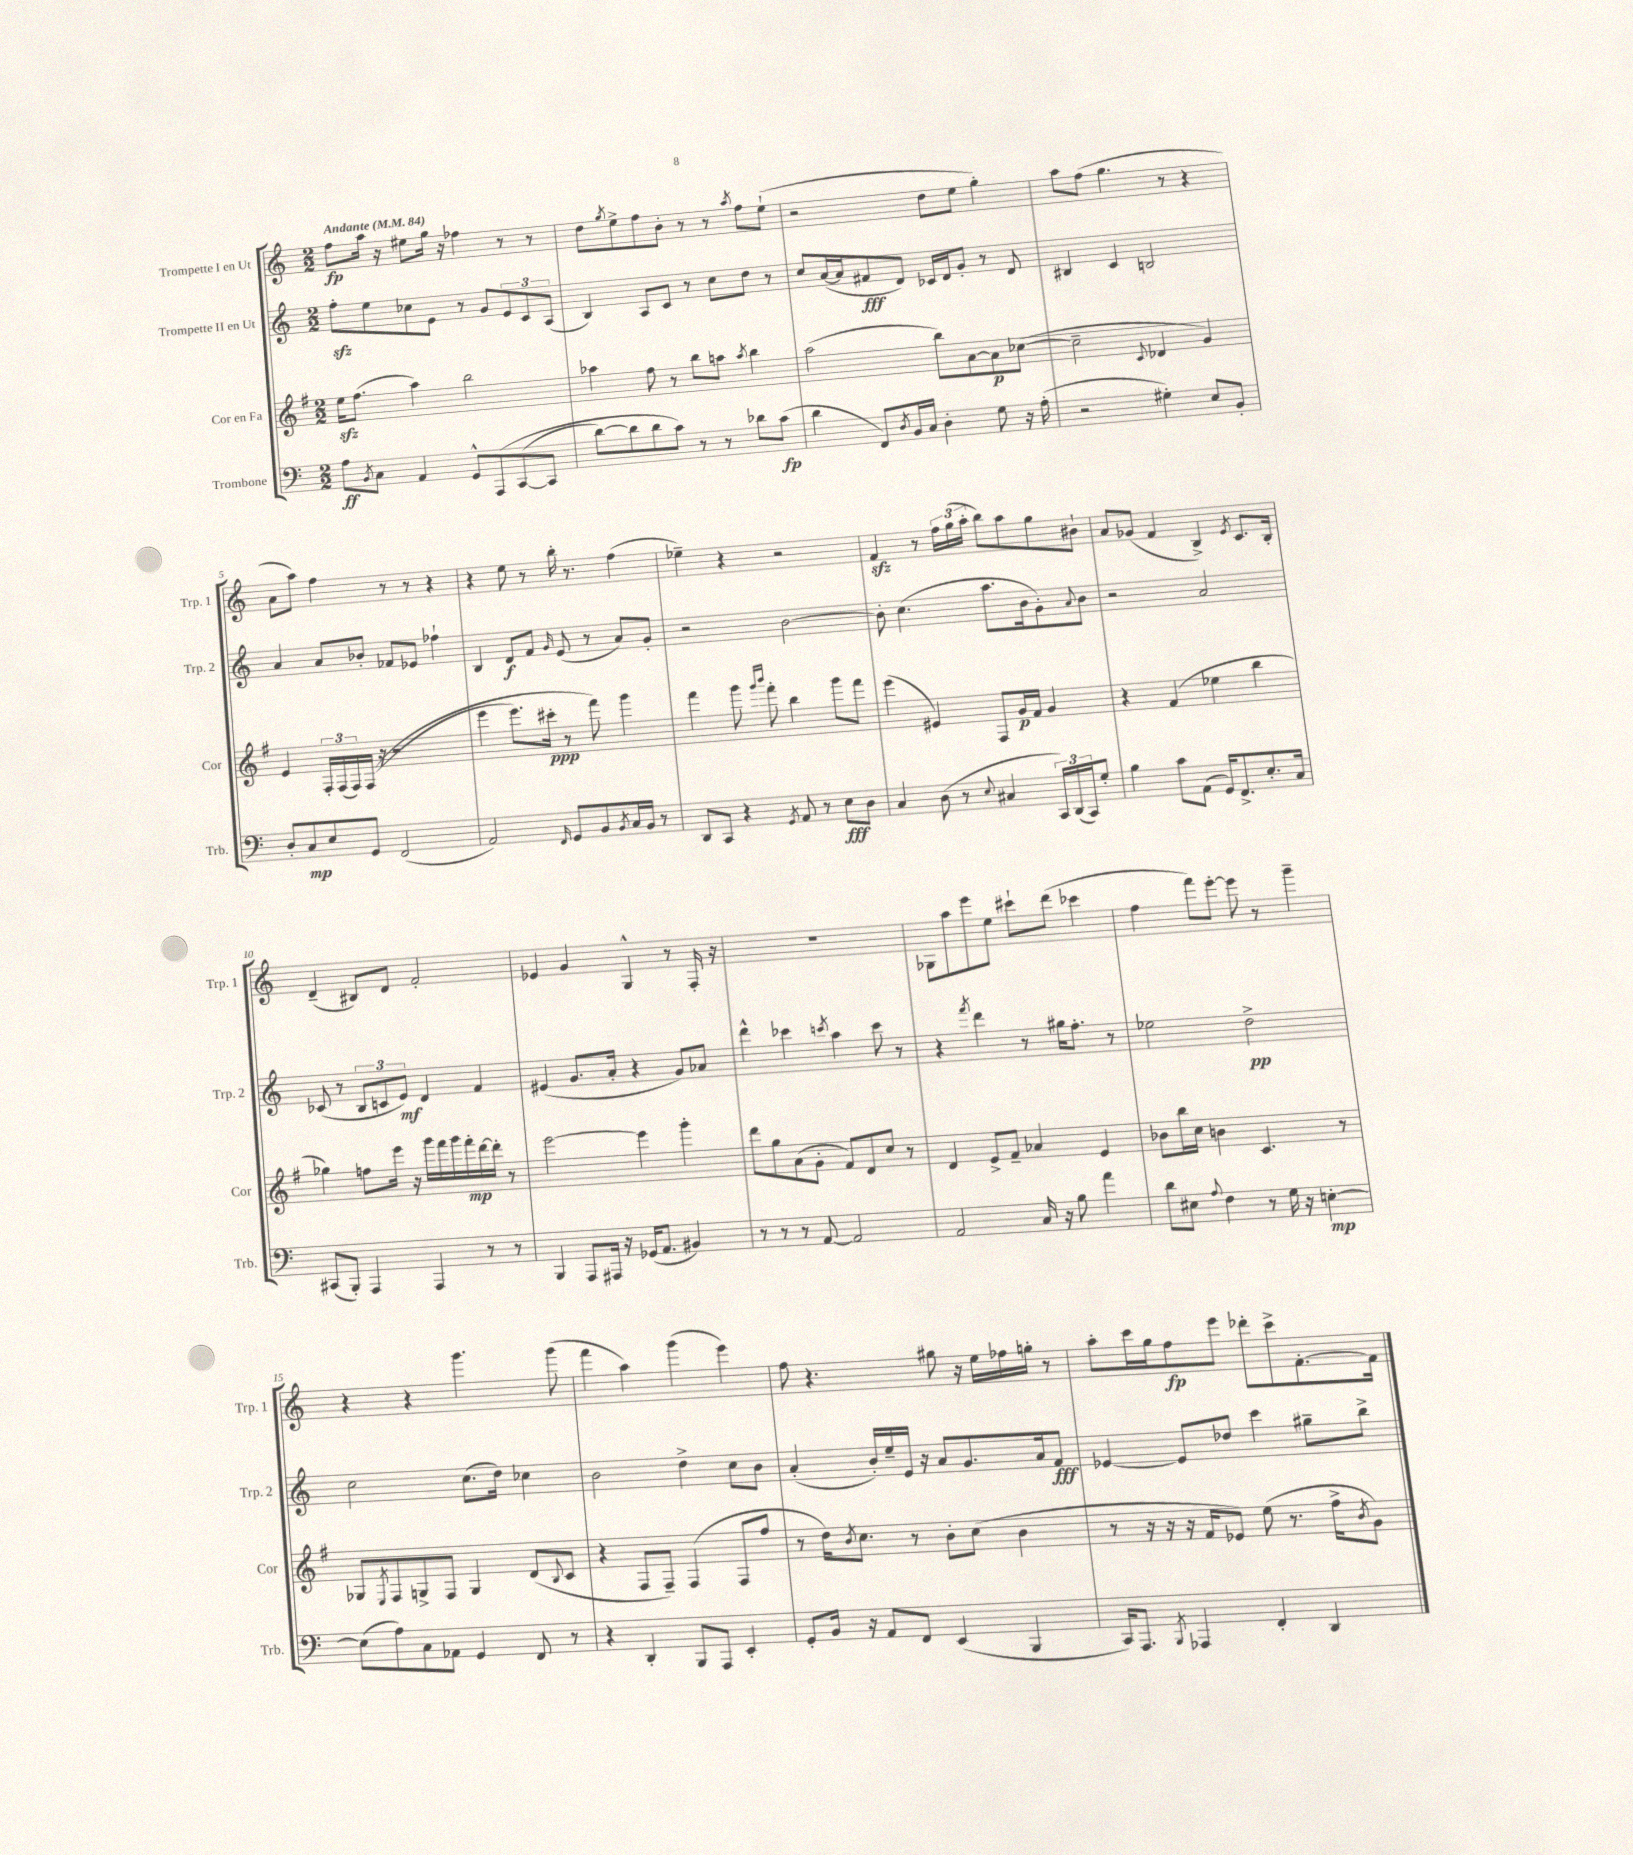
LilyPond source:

<<
\new StaffGroup <<
\new Staff = "s0" \with { instrumentName = "Trompette I en Ut" shortInstrumentName = "Trp. 1" } {
    \clef treble \key c \major \numericTimeSignature \time 2/2 \tempo "Andante" 4 = 84
    f''8\fp a''16 r16 eis''8 g''16 r16 fes''4 r8 r8 |
    d''8 \acciaccatura { g''8 } e''8-> f''8 b'8-. r8 r8 \acciaccatura { a''8 } f''8 e''8-!( |
    r2 d''8 e''8 g''4-.) |
    a''8 f''8( g''4. r8 r4 |
    a'8 a''8) f''4 r8 r8 r4 |
    r4 e''8 r8 b''16-. r8. f''4( |
    ees''4--) r4 r2 |
    f'4\sfz r8 \tuplet 3/2 { f''16 g''16( a''16-. } b''8) a''8 g''8 bis'8-! |
    a'8 ges'8( f'4 b4->) \acciaccatura { e'8 } c'8. b16-. |
    d'4--( bis8) d'8 f'2-. |
    ees'4 g'4 g4-^ r8 f16-. r16 |
    R1 |
    ges8 a''8 e'''8 e''8 cis'''8-! d'''8( ces'''4 |
    f''4 f'''8) e'''8~-. e'''8 r8 g'''4-- |
    r4 r4 g'''4. g'''8( |
    f'''4 a''4) g'''4( e'''4) |
    f''8 r4. gis''8 r16 e''16 fes''16 g''16-. r8 |
    a''8-. c'''16 g''16 f''8\fp e'''8 des'''8-. c'''8-> f'8.~-. f'16 \bar "|." |
}
\new Staff = "s1" \with { instrumentName = "Trompette II en Ut" shortInstrumentName = "Trp. 2" } {
    \clef treble \key c \major \numericTimeSignature \time 2/2
    f''8-.\sfz e''8 ces''8 e'8 r8 g'8 \tuplet 3/2 { e'8 c'8 a8( } |
    b4) a8 c'8 r8 c''8 d''8 r8 |
    c''8 a'16~( a'16 fis'8\fff d'8) ces'16 d'16 g'8-. r8 d'8 |
    bis4 c'4 b2 |
    a'4 a'8 bes'8-. fes'8 ees'8 fes''4-! |
    b4 d'8\f f'8 \grace { g'16 } e'8( r8 a'8) g'8-. |
    r2 b'2~ |
    b'8-. c''4.( a''8. b'16 g'8-.) \appoggiatura { a'8 } b'8 |
    r2 a'2 |
    ces'8( r8 \tuplet 3/2 { b8 c'8 e'8\mf) } d'4 f'4 |
    eis'4( g'8. a'16-. r4 g'8) aes'8 |
    d'''4-^ ces'''4 \acciaccatura { c'''8 } a''4 c'''8 r8 |
    r4 \acciaccatura { f'''8 } d'''4 r8 gis''16 f''8.-. r8 |
    ees''2 d''2->\pp |
    c''2 c''8.( d''16) ces''4 |
    b'2 d''4-> c''8 b'8 |
    a'4-.( b'16-.) e''16-- e'16 r16 a'8 g'8. a'16 f'8\fff |
    ees'4~ ees'8 des''8 c'''4 gis''8-- b''8-> \bar "|." |
}
\new Staff = "s2" \with { instrumentName = "Cor en Fa" shortInstrumentName = "Cor" } {
    \clef treble \key g \major \numericTimeSignature \time 2/2
    e''16\sfz fis''8.( a''4) b''2 |
    aes''4 fis''8 r8 b''8 a''8 \acciaccatura { a''8 } b''4 |
    a''2( b''8) a'8~ a'8\p ces''8~( |
    ces''2-- \appoggiatura { c'8 } des'4 g'4) |
    e'4 \tuplet 3/2 { fis16-. fis16( fis16) } fis16(\( r16 r2 |
    e'''4 e'''8.) cis'''16-.\ppp r8 fis'''8\) g'''4 |
    fis'''4 g'''8 \grace { g'''16 b'''16 } fis'''8-. b''4 g'''8 fis'''8 |
    e'''4( eis'4) fis8 g'16\p fis'16 g'4 |
    r4 fis'4( ees''4 b''4 |
    ges''4) f''8 e'''16 r16 g'''16 fis'''16 g'''16 fis'''16-.\mp d'''16~ d'''16-. r8 |
    e'''2~ e'''4 g'''4-. |
    d'''8 g''8 a'8( g'8-. fis'8) d'8 c''8 r8 |
    d'4 e'8-> fis'8-- aes'4 e'4 |
    bes'8 b''16 c''16 b'4 c'4. r8 |
    ges8 \acciaccatura { e8 } fis8 g8-> fis8 g4 d'8( \appoggiatura { b8 } c'8 |
    r4 fis8 fis8--) fis4( fis8 fis''8 |
    r8 d''16) \acciaccatura { b'8 } c''8. r8 b'8-. c''8( b'4 |
    r8 r16 r16 r16 fis'16 ees'8) e''8( r8. fis''16-> \acciaccatura { b'8 } g'8) \bar "|." |
}
\new Staff = "s3" \with { instrumentName = "Trombone" shortInstrumentName = "Trb." } {
    \clef bass \key c \major \numericTimeSignature \time 2/2
    a8\ff \acciaccatura { b,8 } c8 a,4 g,8-^ a,,8\( c,8~( c,8 |
    d'8~) d'8 d'8 c'8\) r8 r8 des'8 c'8\fp( |
    d'4 f,8) \acciaccatura { d8 } b,16 c16 d4-. g8 r16 a16-.( |
    r2 gis4-.) e8 b,8-. |
    d8-. c8\mp e8 g,8 f,2( |
    a,2) \grace { f,16 } g,8 b,8 \acciaccatura { b,8 } c16 b,16 r8 |
    d,8 c,8 r4 \acciaccatura { g,8 } a,8 r8 e8\fff d8 |
    c4 d8( r8 \appoggiatura { e8 } cis4 \tuplet 3/2 { c,16) d,16( c,16) } g8-. |
    b4 c'8 a,8( g,16) f,8.-> e8.-. c16 |
    cis,8( b,,8-.) a,,4 a,,4 r8 r8 |
    b,,4 a,,8 ais,,16 r16 ges,16( a,8. bis,4) |
    r8 r8 r8 a,8~ a,2 |
    a,2 c16 r16 b8 a'4 |
    d'8 eis8 \appoggiatura { a8 } f4 r8 g16 r16 e4~-.\mp |
    e8( a8) c8 aes,8 g,4 f,8 r8 |
    r4 d,4-. b,,8 a,,8 e,4-. |
    g,8-. b,16 r16 a,8 f,8 e,4( b,,4 |
    c,16) a,,8. \acciaccatura { b,,8 } aes,,4 f,4-. d,4 \bar "|." |
}
>>
>>
